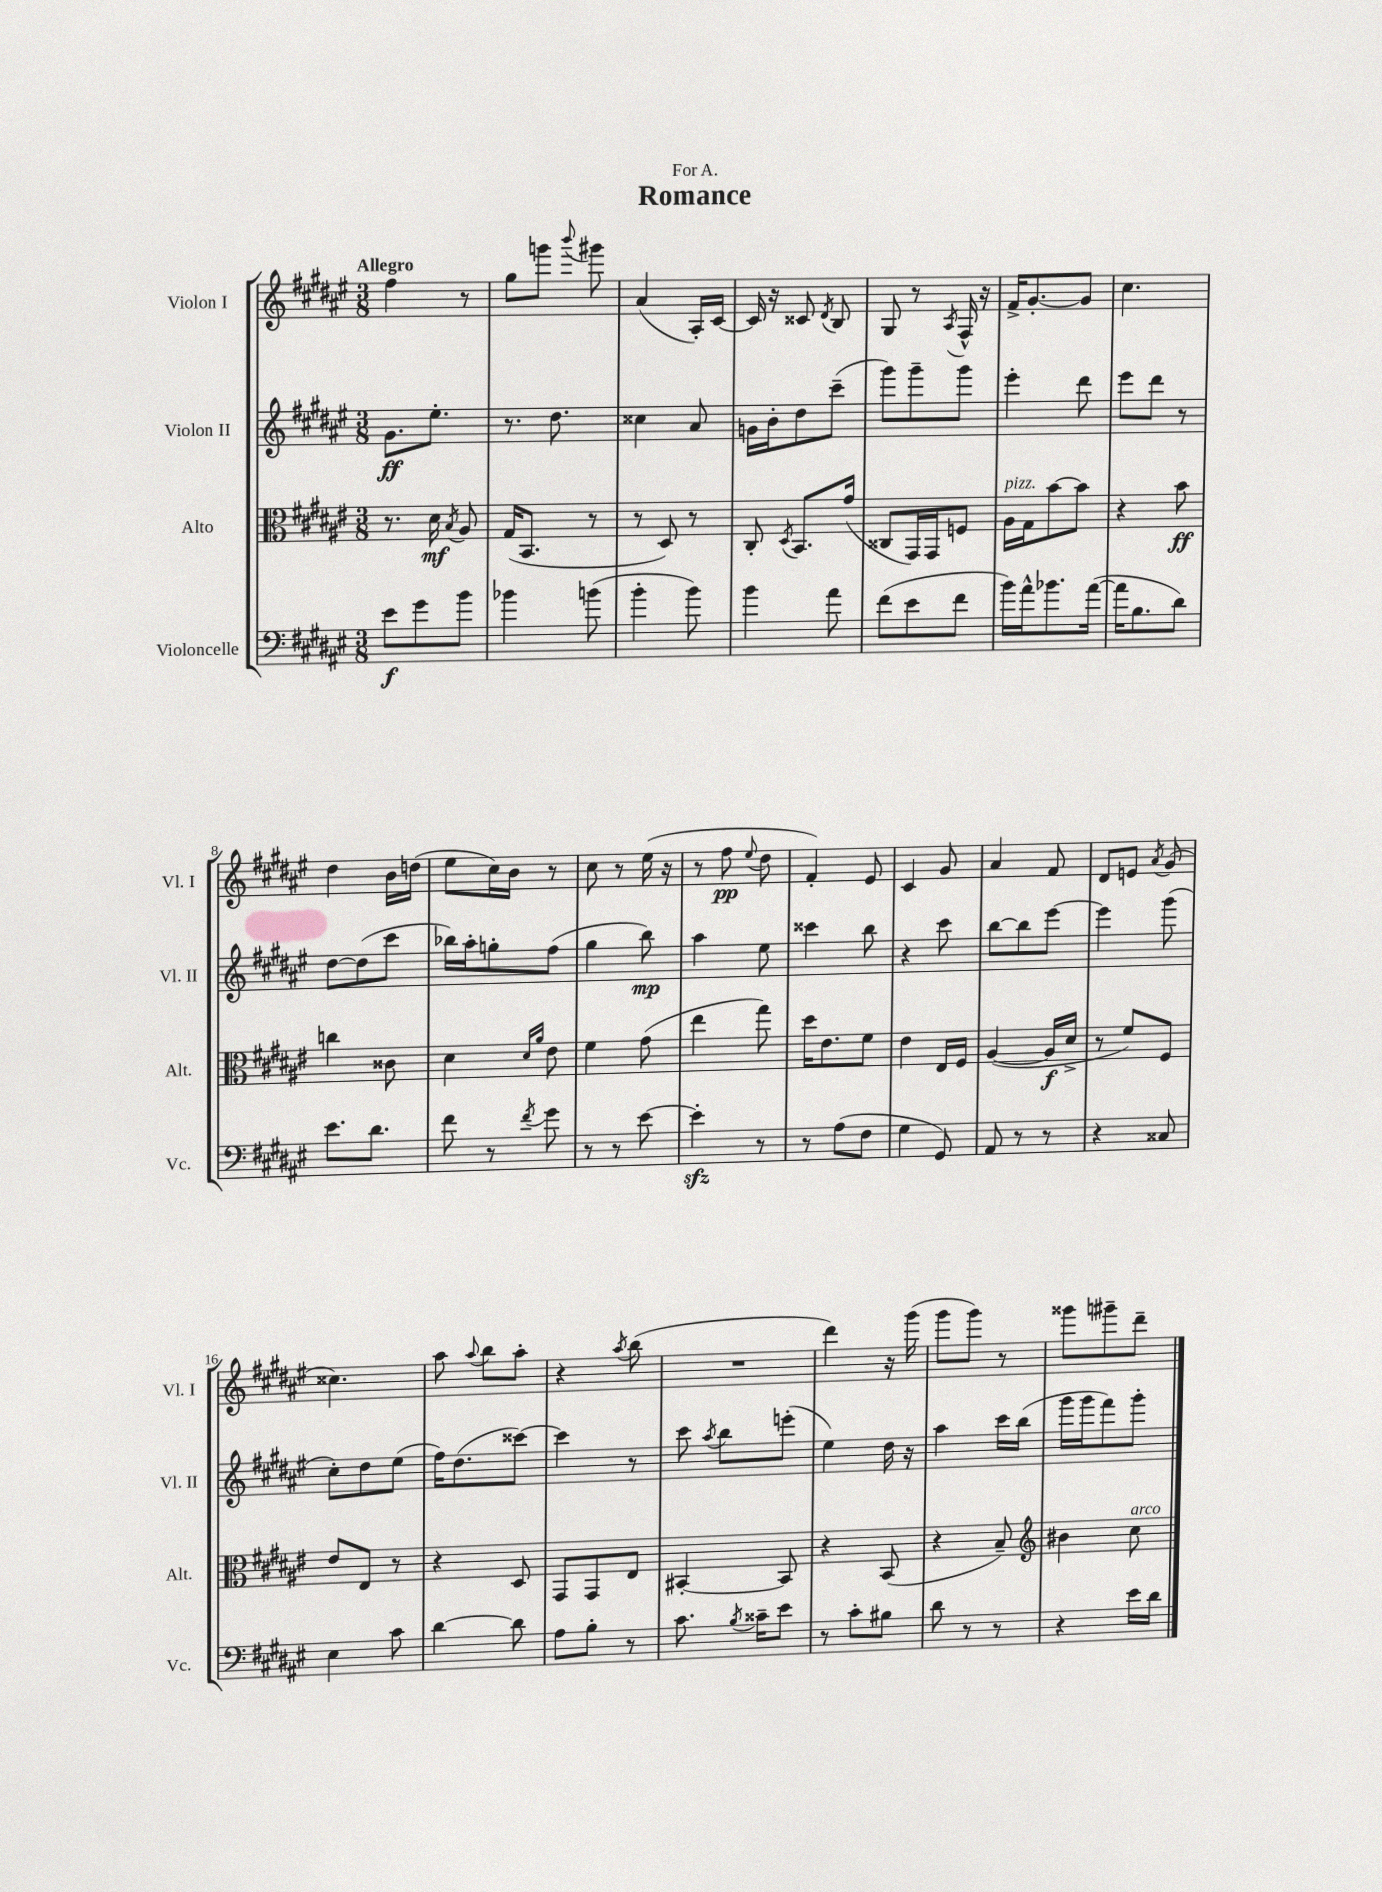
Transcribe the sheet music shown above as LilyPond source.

\header { title = "Romance" dedication = "For A." }
<<
\new StaffGroup <<
\new Staff = "s0" \with { instrumentName = "Violon I" shortInstrumentName = "Vl. I" } {
    \clef treble \key fis \major \numericTimeSignature \time 3/8 \tempo "Allegro"
    \autoBeamOff fis''4 r8 |
    gis''8[ g'''8] \appoggiatura { b'''8 } gis'''8 |
    ais'4( ais16[-.) cis'16]~ |
    cis'16 r16 cisis'8 \acciaccatura { dis'8 } b8 |
    gis8 r8 \acciaccatura { ais8 } fis16-^ r16 |
    fis'16[-> gis'8.~-. gis'8] |
    cis''4. |
    dis''4 b'16[ d''16]( |
    eis''8[ cis''16) b'16] r8 |
    cis''8 r8 eis''16( r16 |
    r8 fis''8\pp \appoggiatura { eis''8 } dis''8 |
    fis'4-.) eis'8 |
    cis'4 gis'8 |
    ais'4 fis'8 |
    dis'8[ e'8] \acciaccatura { ais'8 } gis'8( |
    cisis''4.) |
    ais''8 \appoggiatura { ais''8 } b''8[ ais''8]-. |
    r4 \acciaccatura { ais''8 } b''8( |
    R4. |
    dis'''4) r16 gis'''16( |
    gis'''8[ gis'''8]) r8 |
    gisis'''8[ gis'''8-- dis'''8]-- \bar "|." |
}
\new Staff = "s1" \with { instrumentName = "Violon II" shortInstrumentName = "Vl. II" } {
    \clef treble \key fis \major \numericTimeSignature \time 3/8
    \autoBeamOff gis'8.[\ff eis''8.]-. |
    r8. dis''8. |
    cisis''4 ais'8 |
    g'16[ b'16-. dis''8 cis'''8]--( |
    gis'''8[) gis'''8-- gis'''8] |
    eis'''4-. dis'''8 |
    eis'''8[ dis'''8] r8 |
    dis''8[~ dis''8( cis'''8] |
    bes''16[) ais''16-. g''8-. fis''8]( |
    gis''4 b''8\mp) |
    ais''4 eis''8 |
    cisis'''4 b''8 |
    r4 cis'''8 |
    b''8[~ b''8 eis'''8]~ |
    eis'''4 gis'''8( |
    cis''8[-.) dis''8 eis''8]( |
    fis''16[) dis''8.( cisis'''8]~) |
    cisis'''4 r8 |
    cis'''8 \acciaccatura { ais''8 } b''8[ e'''8]-.( |
    eis''4) dis''16 r16 |
    ais''4 cis'''16[ b''16]( |
    gis'''16[ gis'''16 fis'''8) gis'''8]-. \bar "|." |
}
\new Staff = "s2" \with { instrumentName = "Alto" shortInstrumentName = "Alt." } {
    \clef alto \key fis \major \numericTimeSignature \time 3/8
    \autoBeamOff r8. dis'16\mf \acciaccatura { b8 } ais8 |
    gis16[( b,8.] r8 |
    r8 dis8) r8 |
    cis8-. \acciaccatura { dis8 } b,8.[ gis'16]( |
    cisis8[ gis,16) gis,16 f8] |
    ais16[^\markup { \italic "pizz." } gis16 b'8~ b'8] |
    r4 b'8\ff |
    c''4 cisis'8 |
    dis'4 \grace { dis'16[ ais'16] } eis'8 |
    fis'4 gis'8( |
    eis''4 gis''8) |
    dis''16[ eis'8. fis'8] |
    eis'4 eis16[ fis16] |
    ais4~( ais16[\f dis'16]-> |
    r8 fis'8[) fis8] |
    eis'8[ eis8] r8 |
    r4 dis8 |
    gis,8[ gis,8 eis8] |
    bis,4~-. bis,8 |
    r4 b,8( |
    r4 b8--) |
    \clef treble bis'4 cis''8^\markup { \italic "arco" } \bar "|." |
}
\new Staff = "s3" \with { instrumentName = "Violoncelle" shortInstrumentName = "Vc." } {
    \clef bass \key fis \major \numericTimeSignature \time 3/8
    \autoBeamOff eis'8[\f gis'8 b'8] |
    bes'4 b'8( |
    b'4-. b'8) |
    b'4 ais'8 |
    fis'8[( eis'8 fis'8] |
    b'16[) ais'16-^ bes'8. ais'16]~( |
    ais'16[ b8. dis'8]) |
    eis'8.[ dis'8.] |
    fis'8 r8 \acciaccatura { fis'8 } gis'8 |
    r8 r8 eis'8~ |
    eis'4-.\sfz r8 |
    r8 ais8[( fis8] |
    gis4 gis,8) |
    ais,8 r8 r8 |
    r4 cisis8 |
    eis4 cis'8 |
    dis'4~ dis'8 |
    ais8[ b8]-. r8 |
    cis'8. \acciaccatura { b8 } cisis'16[-- eis'8] |
    r8 cis'8[-. bis8] |
    dis'8 r8 r8 |
    r4 eis'16[ dis'16] \bar "|." |
}
>>
>>
